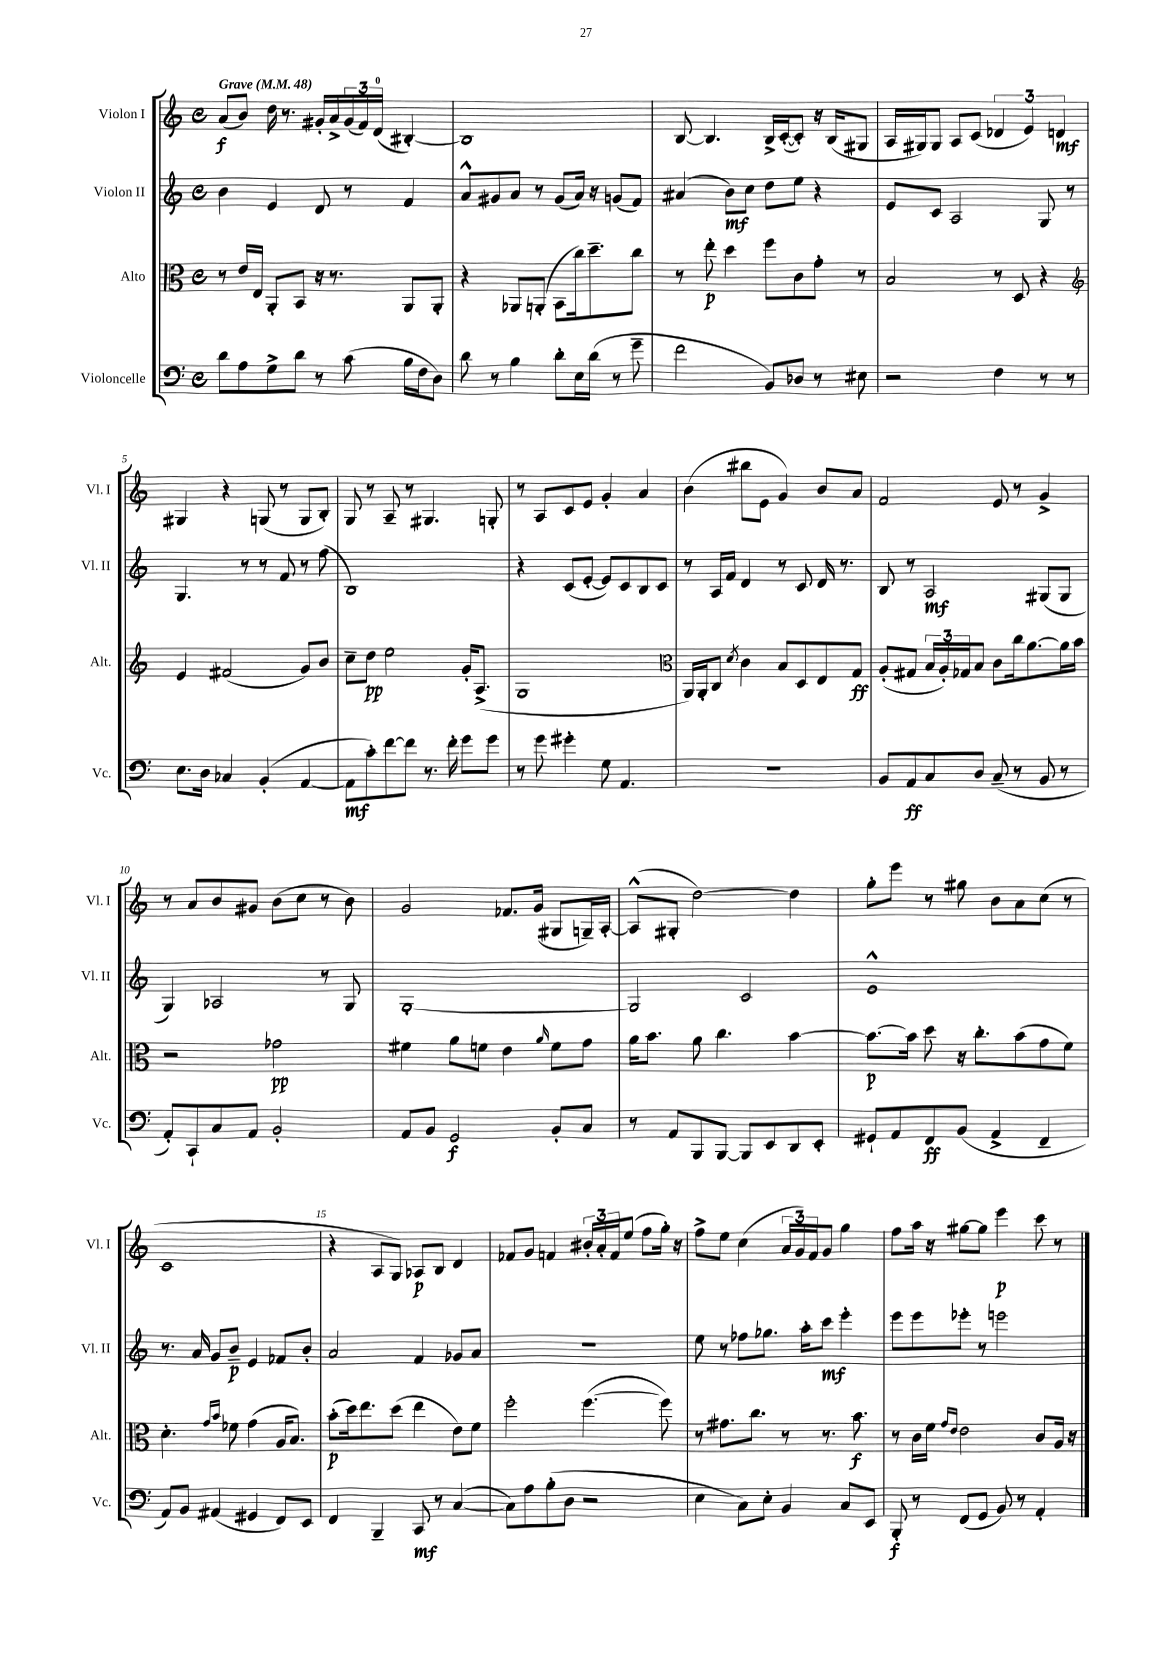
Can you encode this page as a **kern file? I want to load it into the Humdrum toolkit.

**kern	**dynam	**kern	**dynam	**kern	**dynam	**kern	**dynam
*part4	*part4	*part3	*part3	*part2	*part2	*part1	*part1
*staff4	*staff4	*staff3	*staff3	*staff2	*staff2	*staff1	*staff1
*I"Violoncelle	*	*I"Alto	*	*I"Violon II	*	*I"Violon I	*
*I'Vc.	*	*I'Alt.	*	*I'Vl. II	*	*I'Vl. I	*
*clefF4	*	*clefC3	*	*clefG2	*	*clefG2	*
*k[]	*	*k[]	*	*k[]	*	*k[]	*
*M4/4	*	*M4/4	*	*M4/4	*	*M4/4	*
*met(c)	*	*met(c)	*	*met(c)	*	*met(c)	*
*MM48	*	*MM48	*	*MM48	*	*MM48	*
=1	=1	=1	=1	=1	=1	=1	=1
!	!	!	!	!	!	!LO:TX:a:B:t=Grave	!
8d\L	.	8r	.	4b\	.	(8a/L	f
8A\	.	16e/LL	.	.	.	8b/J)	.
.	.	16E/JJ	.	.	.	.	.
8G^\	.	8AA'/L	.	4e/	.	16dd\	.
.	.	.	.	.	.	8.r	.
8d\J	.	8BB/J	.	.	.	.	.
8r	.	16r	.	8d/	.	16g#X'/LL	.
.	.	8.r	.	.	.	16a^/	.
(8c\	.	.	.	8r	.	(24g#/	.
.	.	.	.	.	.	24f/)	.
.	.	.	.	.	.	(24d/JJ	.
16B\LL	.	8AA/L	.	4f/	.	[4B#X'/)	.
16F\J	.	.	.	.	.	.	.
8D\J)	.	8AA'/J	.	.	.	.	.
=2	=2	=2	=2	=2	=2	=2	=2
8d\	.	4r	.	8a^^/L	.	1B#]	.
8r	.	.	.	8g#X/	.	.	.
4B\	.	8AA-X/L	.	8a/J	.	.	.
.	.	(8AAn'/J	.	8r	.	.	.
8d'\L	.	8BB\L	.	(8g#/L	.	.	.
16E\L	.	16cc\k)	.	16a/Jk)	.	.	.
(16d\JJ	.	8.dd~\	.	16r	.	.	.
8r	.	.	.	(8gn/L	.	.	.
8g~\	.	8cc\J	.	8f/J)	.	.	.
=3	=3	=3	=3	=3	=3	=3	=3
2f\	.	8r	.	(4a#X/	.	[8B/	.
.	.	8ee'\	p	.	.	4.B/]	.
.	.	4dd\	.	8b\L)	mf	.	.
.	.	.	.	8cc\J	.	.	.
8BB/L)	.	8ff\L	.	8dd\L	.	16B^/LL	.
.	.	.	.	.	.	([16c'/J	.
8D-X/J	.	8c\	.	8ee\J	.	8c'/J])	.
8r	.	8g'\J	.	4r	.	16r	.
.	.	.	.	.	.	(16B/KL	.
8E#X\	.	8r	.	.	.	8G#X/J	.
=4	=4	=4	=4	=4	=4	=4	=4
2r	.	2B/	.	8e/L	.	16A/LL	.
.	.	.	.	.	.	16G#X/J)	.
.	.	.	.	8c/J	.	8G#/J	.
.	.	.	.	2A/	.	8A/L	.
.	.	.	.	.	.	(8c/J	.
4F\	.	8r	.	.	.	6d-X/	.
.	.	8D/	.	.	.	.	.
.	.	.	.	.	.	6e/)	.
8r	.	4r	.	8G/	.	.	.
.	.	.	.	.	.	6dn/	mf
8r	.	.	.	8r	.	.	.
!!LO:LB:g=z
=5	=5	=5	=5	=5	=5	=5	=5
*	*	*clefG2	*	*	*	*	*
8.E\L	.	4e/	.	4.G/	.	4G#X/	.
16D\Jk	.	.	.	.	.	.	.
4C-X/	.	(2f#X/	.	.	.	4r	.
.	.	.	.	8r	.	.	.
(4BB'/	.	.	.	8r	.	(8Gn/	.
.	.	.	.	8f/	.	8r	.
[4AA/	.	8g/L)	.	8r	.	8G/L	.
.	.	8b/J	.	(8ff\	.	8B'/J)	.
=6	=6	=6	=6	=6	=6	=6	=6
8AA\L]	mf	8cc~\L	.	1B)	.	8G/	.
8c'\)	.	8dd\J	pp	.	.	8r	.
[8f\	.	2ee\	.	.	.	8A~/	.
8f\J]	.	.	.	.	.	8r	.
8.r	.	.	.	.	.	4.G#X/	.
16f'\	.	.	.	.	.	.	.
8g\L	.	16g'/KL	.	.	.	.	.
.	.	(8.A^/J	.	.	.	.	.
8g\J	.	.	.	.	.	8Gn'/	.
=7	=7	=7	=7	=7	=7	=7	=7
8r	.	1G	.	4r	.	8r	.
8g\	.	.	.	.	.	8A/L	.
4g#X'\	.	.	.	(8c/L	.	8c/	.
.	.	.	.	[8e'/J	.	8e/J	.
8G\	.	.	.	8e/L])	.	4g'/	.
4.AA/	.	.	.	8c/	.	.	.
.	.	.	.	8B/	.	4a/	.
.	.	.	.	8c/J	.	.	.
=8	=8	=8	=8	=8	=8	=8	=8
*	*	*clefC3	*	*	*	*	*
1r	.	16AA/LL)	.	8r	.	(4b\	.
.	.	16AA'/J	.	.	.	.	.
.	.	8C/J	.	16A/LL	.	.	.
.	.	.	.	16f/JJ	.	.	.
.	.	8qd/	.	.	.	.	.
.	.	4c\	.	4d/	.	8bb#X\L	.
.	.	.	.	.	.	8e\J	.
.	.	8B/L	.	8r	.	4g/)	.
.	.	8D/	.	8c/	.	.	.
.	.	8E/	.	16d/	.	8b/L	.
.	.	.	.	8.r	.	.	.
.	.	8G/J	ff	.	.	8a/J	.
=9	=9	=9	=9	=9	=9	=9	=9
8BB/L	.	(8A'/L	.	8B/	.	2f/	.
8AA/	ff	8G#X/J	.	8r	.	.	.
8C/	.	24B/LL	.	2A/	mf	.	.
.	.	24A'/)	.	.	.	.	.
.	.	24G-X/J	.	.	.	.	.
8D/J	.	8B/J	.	.	.	.	.
(8C~/	.	8c\L	.	.	.	8e/	.
8r	.	16cc\k	.	.	.	8r	.
.	.	[8.a\	.	.	.	.	.
8BB/	.	.	.	(8G#X/L	.	4g^/	.
8r	.	16a\L]	.	8G#/J	.	.	.
.	.	16b\JJ	.	.	.	.	.
!!LO:LB:g=z
=10	=10	=10	=10	=10	=10	=10	=10
8AA'/L)	.	2r	.	4G/)	.	8r	.
8CC`/	.	.	.	.	.	8a/L	.
8C/	.	.	.	2A-X/	.	8b/	.
8AA/J	.	.	.	.	.	8g#X/J	.
2BB'/	.	2g-X\	pp	.	.	(8b\L	.
.	.	.	.	.	.	8cc\J	.
.	.	.	.	8r	.	8r	.
.	.	.	.	8G/	.	8b\)	.
=11	=11	=11	=11	=11	=11	=11	=11
8AA/L	.	4f#X\	.	[1G'	.	2g/	.
8BB/J	.	.	.	.	.	.	.
2GG/	f	8a\L	.	.	.	.	.
.	.	8fn\J	.	.	.	.	.
.	.	4e\	.	.	.	8.f-X/L	.
.	.	.	.	.	.	(16g/Jk	.
.	.	16qqa/	.	.	.	.	.
8BB'/L	.	8f\L	.	.	.	8G#X/L	.
8C/J	.	8g\J	.	.	.	16Gn~/L)	.
.	.	.	.	.	.	[16A'/JJ	.
=12	=12	=12	=12	=12	=12	=12	=12
8r	.	16a\KL	.	2G/]	.	(8A^^/L]	.
.	.	8.b\J	.	.	.	.	.
8AA/L	.	.	.	.	.	8G#X'/J	.
8BBB/	.	8a\	.	.	.	[2dd\)	.
[8BBB/J	.	4.cc\	.	.	.	.	.
8BBB/L]	.	.	.	2c/	.	.	.
8EE/	.	.	.	.	.	.	.
8DD/	.	[4b\	.	.	.	4dd\]	.
8EE'/J	.	.	.	.	.	.	.
=13	=13	=13	=13	=13	=13	=13	=13
8GG#X`/L	.	8.b\L_	p	1e^^	.	8gg'\L	.
8AA/	.	.	.	.	.	8eee\J	.
.	.	16b\Jk]	.	.	.	.	.
8FF/	ff	8dd\	.	.	.	8r	.
(8BB/J	.	16r	.	.	.	8gg#X\	.
.	.	8.cc'\L	.	.	.	.	.
4AA^/	.	.	.	.	.	8b\L	.
.	.	(8b\	.	.	.	8a\	.
4FF~/	.	8g\	.	.	.	(8cc\J	.
.	.	8f\J)	.	.	.	8r	.
!!LO:LB:g=z
=14	=14	=14	=14	=14	=14	=14	=14
8AA/L)	.	4.d'\	.	8.r	.	1c	.
8BB/J	.	.	.	.	.	.	.
.	.	.	.	16a/	.	.	.
(4AA#X/	.	.	.	8g/L	.	.	.
.	.	16qqg/LL	.	.	.	.	.
.	.	16qqb/JJ	.	.	.	.	.
.	.	8f-X\	.	8b~/J	p	.	.
4GG#X/	.	(4g\	.	4e/	.	.	.
8FF/L)	.	16A/KL	.	8f-X/L	.	.	.
.	.	8.B/J)	.	.	.	.	.
8EE/J	.	.	.	8b'/J	.	.	.
=15	=15	=15	=15	=15	=15	=15	=15
4FF/	.	(8b'\L	p	2a/	.	4r	.
.	.	16dd\k)	.	.	.	.	.
.	.	8.ee\	.	.	.	.	.
4BBB~/	.	.	.	.	.	8A/L	.
.	.	(8dd\J	.	.	.	8G/J)	.
8CC/	mf	4ee\	.	4f/	.	8A-X/L	p
8r	.	.	.	.	.	8B/J	.
([4C/	.	8e\L)	.	8g-X/L	.	4d/	.
.	.	8f\J	.	8a/J	.	.	.
=16	=16	=16	=16	=16	=16	=16	=16
8C\L])	.	2ff'\	.	1r	.	8f-X/L	.
8A\	.	.	.	.	.	8g/J	.
(8B'\	.	.	.	.	.	4fn/	.
8D\J	.	.	.	.	.	.	.
2r	.	([4.ff\	.	.	.	24b#X'/LL	.
.	.	.	.	.	.	24a'/	.
.	.	.	.	.	.	24f/J	.
.	.	.	.	.	.	(8ee/J	.
.	.	.	.	.	.	8ff\L	.
.	.	8ff\])	.	.	.	16gg'\Jk)	.
.	.	.	.	.	.	16r	.
=17	=17	=17	=17	=17	=17	=17	=17
4E\	.	8r	.	8ee\	.	8ff^\L	.
.	.	8.g#X\L	.	8r	.	8ee\J	.
8C\L)	.	.	.	8ff-X\L	.	(4cc\	.
.	.	8.cc\J	.	.	.	.	.
8E'\J	.	.	.	8.gg-X\J	.	.	.
4BB/	.	8r	.	.	.	24a/LL	.
.	.	.	.	.	.	24g/)	.
.	.	.	.	16aa'\KL	.	.	.
.	.	.	.	.	.	24f/J	.
.	.	8.r	.	8ccc\J	mf	8g/J	.
8C/L	.	.	.	4eee'\	.	4gg\	.
.	.	8.b\	f	.	.	.	.
8EE/J	.	.	.	.	.	.	.
=18	=18	=18	=18	=18	=18	=18	=18
8BBB'/	f	8r	.	8eee\L	.	8ff\L	.
8r	.	16c\LL	.	8eee\	.	16aa\Jk	.
.	.	16f\JJ	.	.	.	16r	.
.	.	16qqg/LL	.	.	.	.	.
.	.	16qqe/JJ	.	.	.	.	.
(8FF/L	.	2e\	.	8eee-X'\J	.	[8gg#X\L	.
8GG/J	.	.	.	8r	.	8gg#\J]	.
8BB/)	.	.	.	2eeen\	.	4eee\	p
8r	.	.	.	.	.	.	.
4AA'/	.	8c/L	.	.	.	8ccc\	.
.	.	16A/Jk	.	.	.	8r	.
.	.	16r	.	.	.	.	.
==	==	==	==	==	==	==	==
*-	*-	*-	*-	*-	*-	*-	*-
